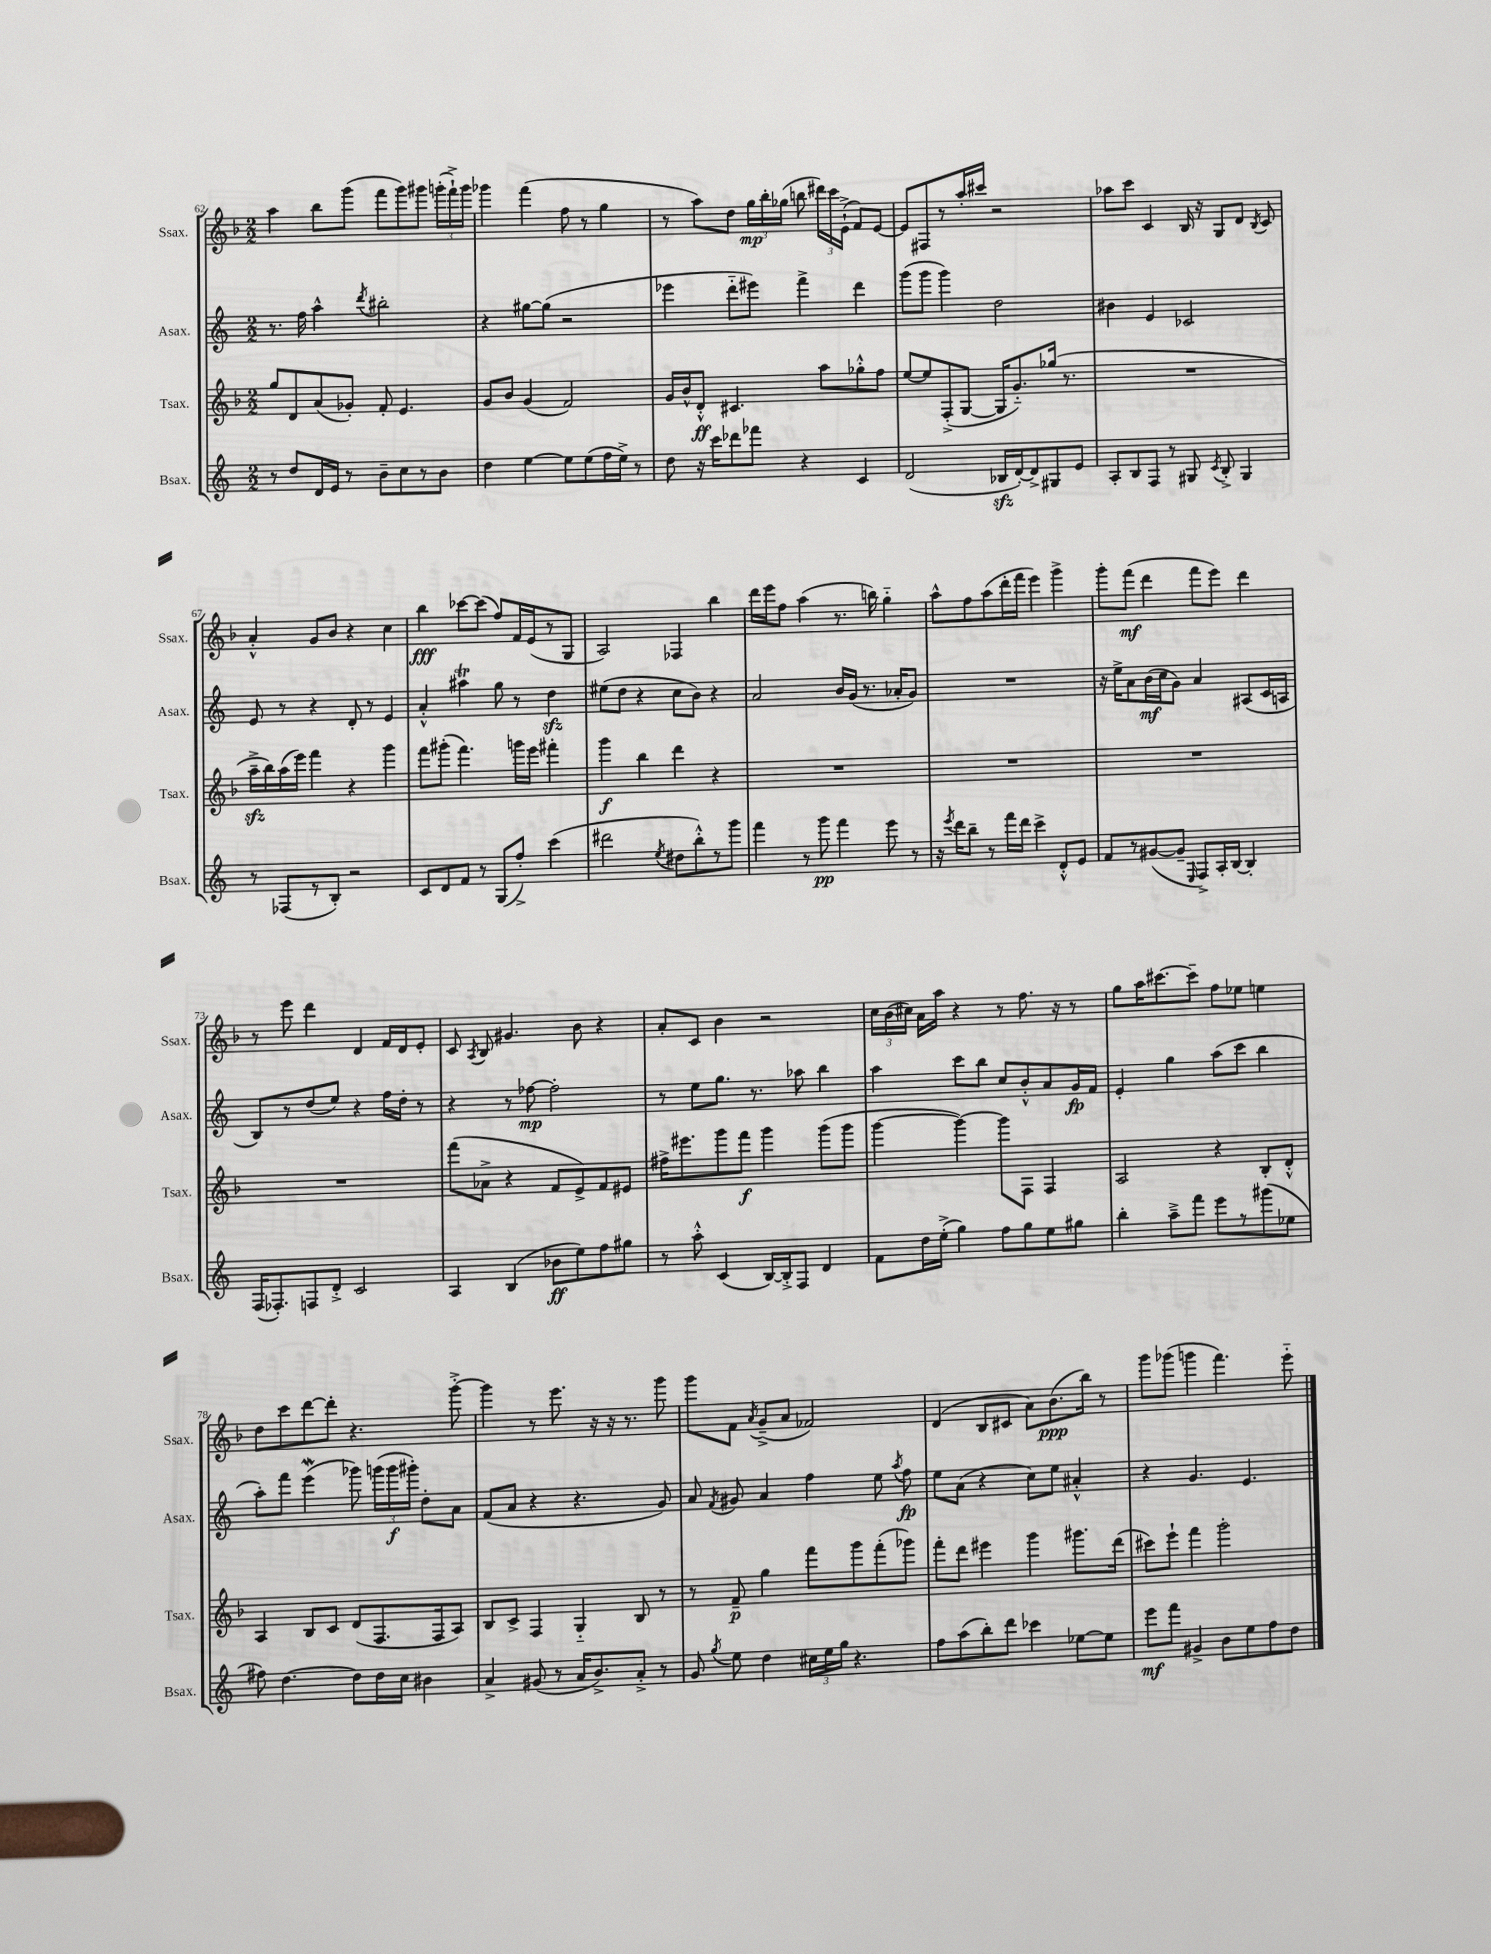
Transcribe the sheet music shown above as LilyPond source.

<<
\new StaffGroup <<
\new Staff = "s0" \with { instrumentName = "Ssax." shortInstrumentName = "Ssax." } {
    \clef treble \key f \major \numericTimeSignature \time 2/2
    \autoBeamOff a''4 bes''8[ g'''8]( f'''8[ g'''8) gis'''8] \tuplet 3/2 { g'''16[-.( f'''16-!->) g'''16] } |
    ges'''4 f'''4( f''8 r8 g''4 |
    r8 a''8[) d''8] \tuplet 3/2 { g''16[\mp bes''16-. ges''16]( } b''8 \tuplet 3/2 { dis'''16[) c'''16 e'16]-!->( } f'8[) e'8]~ |
    e'8[ fis8 r8 a''16-. cis'''16] r2 |
    aes''8[ c'''8] c'4 bes16 r16 g8[ d'8] \acciaccatura { bes8 } c'8 |
    a'4-.-^ g'8[ bes'8] r4 c''4 |
    bes''4\fff ces'''8[~ ces'''8]( f''8[) f'16 e'16( r8 g8] |
    a2) fes4 bes''4 |
    d'''16[ e'''16 f''8] a''4( r8. b''16) g''4-_ |
    a''8[-^ f''8 a''8( d'''16-. f'''16] e'''4) g'''4-> |
    g'''8[-. f'''8]\mf( d'''4 f'''8[ e'''8]) d'''4 |
    r8 e'''8 d'''4 d'4 f'16[ d'16 e'8]-. |
    c'8 \acciaccatura { a8 } bes8 gis'4. bes'8 r4 |
    a'8[-. c'8] bes'4 r2 |
    \tuplet 3/2 { c''16[ bes'16( cis''16]) } a'16[ a''16] r4 r8 f''8. r16 r8 |
    g''8[ a''16 cis'''8.~ cis'''8]-- f''8[ ees''8] e''4 |
    d''8[ c'''8 d'''8~ d'''8]-. r4. g'''8~-.-> |
    g'''4 r8 e'''8. r16 r16 r8. g'''8 |
    g'''8[ f'8] \acciaccatura { a'8 } g'8[--->( a'8] fes'2) |
    d'4( bes8[ cis'8] a'8[) bes'8.\ppp( bes''16]) r8 |
    g'''8[ ges'''8]( g'''4 f'''4.) e'''8-_ \bar "|." |
}
\new Staff = "s1" \with { instrumentName = "Asax." shortInstrumentName = "Asax." } {
    \clef treble \key c \major \numericTimeSignature \time 2/2
    \autoBeamOff r8. f''16 a''4-^ \acciaccatura { d'''8 } bis''2-. |
    r4 gis''8[~ gis''8]( r2 |
    ees'''4 d'''8[-_ eis'''8]) f'''4-> d'''4 |
    g'''8[( g'''8] g'''4) d''2 |
    bis'4 e'4 ces'2 |
    e'8 r8 r4 d'8-. r8 e'4 |
    a'4-.-^ ais''4\trill g''8 r8 d''4\sfz |
    eis''8[( d''8] r4 c''8[ b'8]) r4 |
    a'2 b'16[ g'16]( r8. aes'16[-. g'8]) |
    R1 |
    r16 e''16[-> a'8 b'16\mf( c''16 g'8]) a'4 ais8[( c'16 a16] |
    b8[) r8 d''8( e''8]) r4 f''16[ d''16]-. r8 |
    r4 r8 fes''8~\mp fes''2-. |
    r8 e''8[ g''8.] r8. aes''8 b''4 |
    a''4 c'''8[ b''8] c''8[ b'8-.-^ a'8 g'16\fp f'16] |
    e'4-. g''4 a''8[( c'''8] b''4 |
    a''8[-.) f'''8] e'''4\mordent( ges'''8) \tuplet 3/2 { g'''16[( g'''16\f gis'''16]-.) } d''8[-. a'8] |
    f'8[( a'8] r4 r4. g'8) |
    a'8 \acciaccatura { f'8 } gis'8 a'4 f''4 e''8 \acciaccatura { a''8 } f''8\fp |
    e''8[ a'8]( r4 c''8[) e''8] ais'4-.-^ |
    r4 g'4. e'4. \bar "|." |
}
\new Staff = "s2" \with { instrumentName = "Tsax." shortInstrumentName = "Tsax." } {
    \clef treble \key f \major \numericTimeSignature \time 2/2
    \autoBeamOff g''8[ d'8 a'8( ges'8]-.) f'8-. e'4. |
    g'8[ bes'8] g'4( f'2) |
    g'16[ bes'16-^ d'8]-.-^\ff cis'4. a''8[ ges''8-.-^ f''8] |
    e''8[~ e''8 f8-.->( g8]~ g16[ g'8.-_) ges''16]( r8. |
    R1 |
    a''16[--->\sfz bes''16) a''16( e'''16]) f'''4 r4 g'''4 |
    f'''8[ gis'''8]-.( f'''4.) g'''16[ e'''16] fis'''4-. |
    g'''4\f bes''4 d'''4 r4 |
    R1 |
    R1 |
    R1 |
    R1 |
    f'''8[( aes'8]-> r4 f'8[ e'8->) f'8 eis'8] |
    fis''16[-> eis'''8. g'''8 f'''8]\f g'''4 g'''8[( g'''8] |
    g'''4~ g'''4~) g'''8[ f8] f4 |
    a2 r4 bes8[-. d'8]-.-^ |
    a4 bes8[ c'8] d'8[( f8. f16 a8]) |
    bes8[ c'8]-> f4 g4-_ bes8 r8 |
    r8 f'8--\p g''4 f'''8[ g'''8 f'''8-.( ges'''8]) |
    f'''8[-. d'''8] eis'''4 g'''4 gis'''8.[ d'''16]( |
    cis'''8[) e'''8]-! f'''4 g'''2-. \bar "|." |
}
\new Staff = "s3" \with { instrumentName = "Bsax." shortInstrumentName = "Bsax." } {
    \clef treble \key c \major \numericTimeSignature \time 2/2
    \autoBeamOff r8 d''8[ d'16 e'16] r8 b'8[-- c''8 r8 b'8] |
    d''4 e''4~ e''8[ e''8( f''16 e''16]->) r8 |
    d''8 r16 c'''16[ des'''8 fes'''8] r4 c'4 |
    d'2( bes16[\sfz d'16~-.) d'8-> gis8 e'8] |
    a8[-. b8 f8] r8 gis8 \acciaccatura { c'8 } b8-.-> gis4 |
    r8 fes8[( r8 b8]-.) r2 |
    c'8[ d'8 f'8] r8 g8[( f''8]-.->) c'''4( |
    dis'''2 \acciaccatura { e''8 } dis''8[ b''8-.-^) r8 g'''8] |
    f'''4 r8 g'''8\pp f'''4 e'''8 r8 |
    r16 \acciaccatura { e'''8 } d'''16[ b''8]-- r8 f'''16[ d'''16] c'''4-> d'8[-.-^ e'8] |
    f'8[ r8 gis'8~( gis'8]-- \grace { e16 } f8[->) a16-. b16]~ b4-. |
    f16[( fes8.-.) f8 d'8]-.-> c'2 |
    a4 b4( bes'8[\ff e''8) f''8 gis''8] |
    r8 a''8-.-^ c'4( b16[~) b16-.-> f8] d'4 |
    f'8[ d''16 e''16]-.->( g''4) f''8[ g''8 e''8 gis''8] |
    b''4-. a''8[---> f'''8] e'''8[ r8 gis'''8( ees''8] |
    fis''8) d''4.~ d''8[ d''16 c''16] bis'4 |
    a'4-> gis'8( r8 a'16[ b'8.->) a'8]-.-> r8 |
    g'8 \acciaccatura { g''8 } e''8 d''4 \tuplet 3/2 { cis''16[ e''16 g''16] } r4. |
    f''8[ a''8( b''8-.) d'''8] ces'''4 ees''8[~ ees''8] |
    e'''8[\mf f'''8] gis'4-> b'8[ e''8 f''8 d''8] \bar "|." |
}
>>
>>
\layout { \context { \Score currentBarNumber = #62 } }
